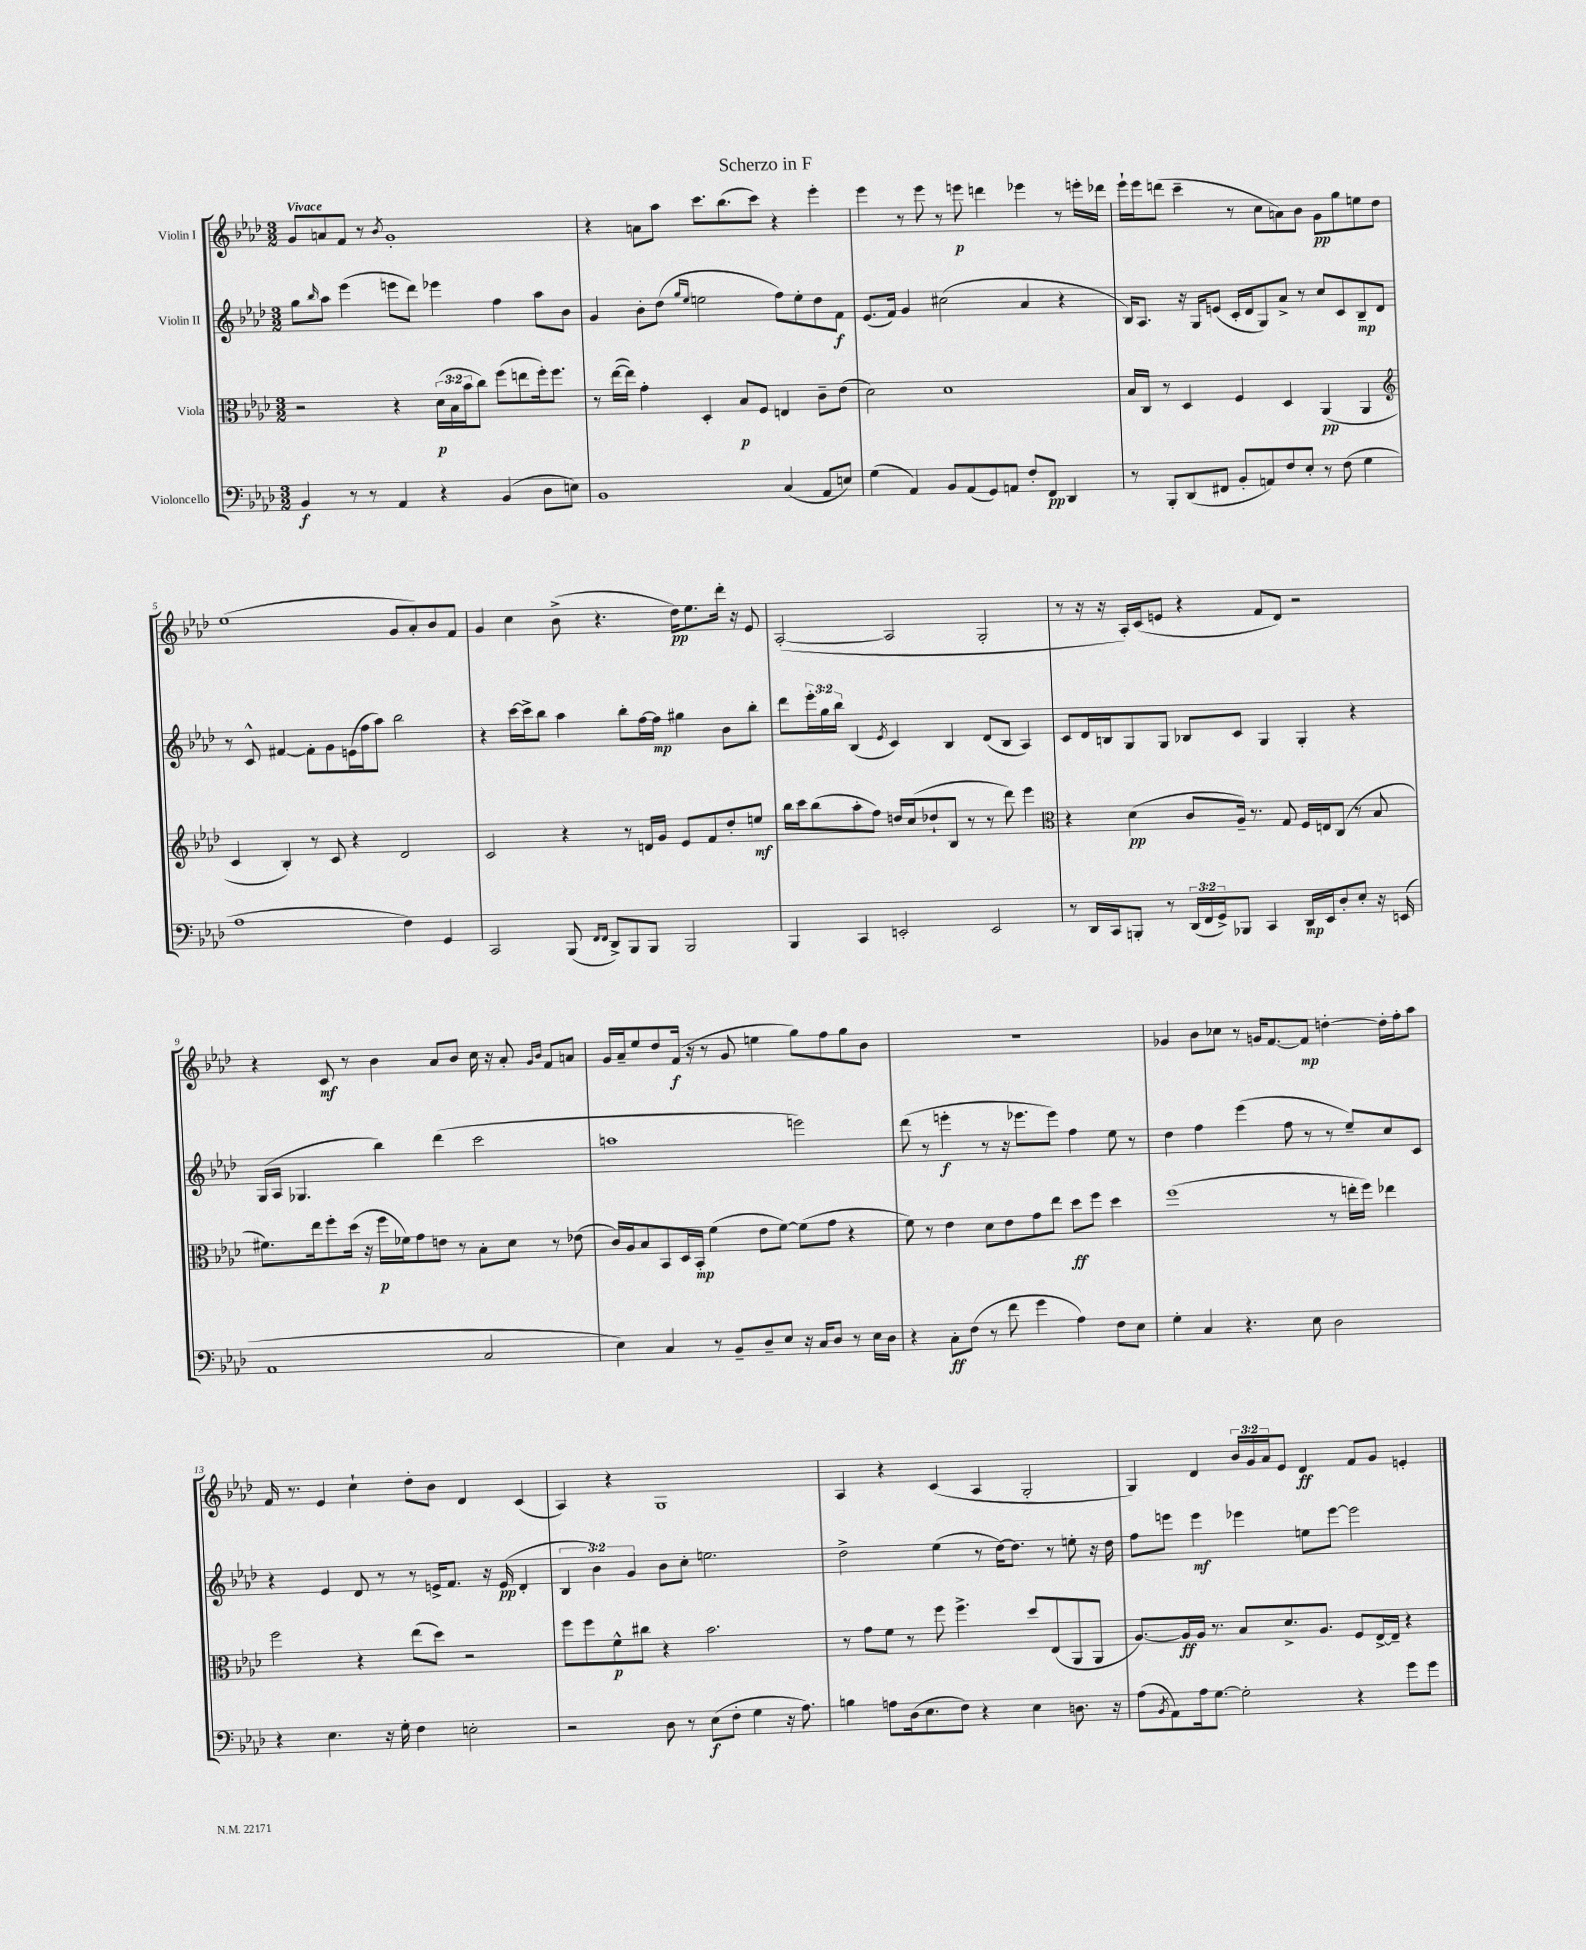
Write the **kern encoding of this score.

**kern	**kern	**kern	**kern
*staff4	*staff3	*staff2	*staff1
*clefF4	*clefC3	*clefG2	*clefG2
*k[b-e-a-d-]	*k[b-e-a-d-]	*k[b-e-a-d-]	*k[b-e-a-d-]
*M3/2	*M3/2	*M3/2	*M3/2
4BB-	2r	8gg	8g
.	.	16qqbb-	.
.	.	8aa-	8a
8r	.	(4eee-	8f
8r	.	.	8r
.	.	.	8qb-
4AA-	4r	8eee	1g'
.	.	8ddd-)	.
4r	(24d-	4eee-	.
.	24B-	.	.
.	24b-	.	.
.	8cc)	.	.
(4BB-	(8ff	4ff	.
.	8ee	.	.
8D-	16ff')	8aa-	.
.	8.ff	.	.
8E)	.	8b-	.
=	=	=	=
1BB-	8r	4g	4r
.	([16ee-	.	.
.	16ee-])	.	.
.	4g'	8b-'	8a
.	.	(8dd-	8aa-
.	.	16qqgg	.
.	.	16qqee-	.
.	4D-'	2ee	8.ccc
.	.	.	(8.bb-
.	8B-	.	.
.	8F	.	8ccc)
(4C	4E	8ff)	4r
.	.	8ee'	.
8AA-	8c~	8dd-	4eee-'
8E)	(8e-	8f	.
=	=	=	=
(4G	2d-)	(8.e-	4eee-
.	.	16f)	.
4AA-)	.	4g	8r
.	.	.	8eee-
8BB-	1d-	(2cc#	8r
(8AA-	.	.	8eee
8GG)	.	.	4ddd
8AA	.	.	.
8F'	.	4a-	4eee-
8FF	.	.	.
4DD-	.	4r	8r
.	.	.	16eee'
.	.	.	16ddd-
=	=	=	=
8r	16B-	16B-)	16eee-`
.	16C	8.A-	16eee-
8BBB-'	8r	.	(8ddd
(8DD-	4D-	16r	4ccc~
.	.	16G	.
8FF#	.	(8e	.
8BB-'	4F	16c'	8r
.	.	16d-	.
8AA)	.	8G)	8cc
8F	4D-	8a-^	8a)
8E-'	.	8r	8b-
8r	(4AA-	8cc	8g
(8F	.	8c	8gg
4G	4AA-	8B-~	8ee
.	.	8d-	8dd-
=	=	=	=
*	*clefG2	*	*
1A-	4c	8r	(1ee-
.	.	8c^^	.
.	4B-')	[4f#	.
.	8r	8f#']	.
.	8c	8g	.
.	4r	(16e	.
.	.	16ff	.
.	.	8aa-)	.
4F)	2d-	2bb-	8g
.	.	.	8a-')
4GG	.	.	8b-
.	.	.	8f
=	=	=	=
2CC	2c	4r	4g
.	.	[16ccc	4cc
.	.	16ccc^]	.
.	.	8bb-	.
(8BBB-	4r	4aa-	(8b-^
16qqFF	.	.	.
16qqFF	.	.	.
8DD-^)	.	.	4.r
8BBB-	8r	8bb-'	.
8BBB-	16d	[16ff	.
.	16g	16ff]	.
2BBB-	8e-	4gg#	16dd-)
.	.	.	8.ee-
.	8f	.	.
.	8dd-'	8b-	16ddd-'
.	.	.	16r
.	8ee	8bb-'	8e-
=	=	=	=
4BBB-	16bb-	8ddd-	([2A-'
.	16ccc	.	.
.	(8bb-	24eee-'	.
.	.	24gg	.
.	.	24bb-	.
4CC	8aa-'	(4B-	.
.	8ff)	.	.
.	.	8qe-	.
2EE'	16dd	4c)	2A-]
.	(16cc	.	.
.	8dd-`	.	.
.	8B-	4B-	.
.	8r	.	.
2EE	8r	(8d-	2G'
.	8ddd-)	8B-	.
.	4eee-	4A-)	.
=	=	=	=
*	*clefC3	*	*
8r	4r	8c	8r
16DD-	.	16d-	16r
16CC	.	16B	16r
8BBB'	(4d-	8G	16A-')
.	.	.	(16c
8r	.	8G	8e
(24DD-	8c	8B-	4r
24FF	.	.	.
24GG^)	.	.	.
8BBB-	16A-~)	8c	.
.	8.r	.	.
4CC	.	4G	8f
.	8G	.	8d-)
16DD-	16F	4G'	2r
16EE-	16E	.	.
8D-'	(8C	.	.
8E-'	8r	4r	.
16r	8B-	.	.
(16EE	.	.	.
=	=	=	=
1AA-	8.f#)	(16G	4r
.	.	16A-	.
.	.	4.G-	.
.	16ee-	.	.
.	8ff'	.	8c
.	(16dd-	.	8r
.	16r	.	.
.	16ff	4bb-)	4b-
.	16f-)	.	.
.	8g	.	.
.	8e	(4ddd-	8a-
.	8r	.	8b-
2C	8B-'	2ccc	16cc
.	.	.	16r
.	8d-	.	8a-'
.	.	.	16qqg
.	.	.	16qqb-
.	8r	.	8f
.	(8e-	.	8a
=	=	=	=
4E-)	16c)	1aa	16g
.	16A-	.	16a-~
.	8B-	.	8ee-
4C	8BB-	.	8dd-
.	16D-	.	(16f
.	16BB-'	.	16r
8r	(4f	.	8r
8BB-~	.	.	8g
8D-~	8e-	.	4ee
8E-	[8f)	.	.
16r	(8f]	2eee)	8gg)
16C	.	.	.
8D-	8g	.	8ff
8r	4r	.	8gg
16E-	.	.	8b-
16D-	.	.	.
=	=	=	=
4r	8f)	(8ddd-	1.r
.	8r	8r	.
8C'	4e-	4eee'	.
(8F	.	.	.
8r	8d-	8r	.
8f	8e-	16r	.
.	.	8.eee-	.
4g	8g	.	.
.	8ee-	8eee-)	.
4A-)	8dd-	4ff	.
.	8ff	.	.
8F	4dd-	8ee-	.
8E-	.	8r	.
=	=	=	=
4G'	(1ff	4dd-	4g-
4C	.	4ff	8b-
.	.	.	8cc-
4.r	.	(4eee-	8r
.	.	.	16g
.	.	.	[8.f
.	.	8ff	.
8E-	.	8r	8f]
2D-	8r	8r	[4dd'
.	16ee'	8ee-~)	.
.	16ff)	.	.
.	4ee-	8cc	16dd']
.	.	.	16ff'
.	.	8c	8aa-
=	=	=	=
4r	2ff	4r	16f
.	.	.	8.r
4.E-	.	4e-	4e-
.	4r	8d-	4cc`
16r	.	8r	.
16G'	.	.	.
4F	(8ee-	8r	8dd-'
.	8dd-)	16e^	8b-
.	.	8.f	.
2E'	2r	.	4d-
.	.	16r	.
.	.	(16e	.
.	.	4d-'	(4c
=	=	=	=
2r	8ff	6B-	4A-)
.	8ff	.	.
.	.	6b-)	.
.	8f^^	.	4r
.	.	6g	.
.	8cc#	.	.
8D-	4r	8b-	1G
8r	.	8cc'	.
(8E-	2.b-	2.ee	.
8F'	.	.	.
4G	.	.	.
16r	.	.	.
8.A-)	.	.	.
=	=	=	=
4B	8r	2dd-^	4A-
.	8g	.	.
8A	8f	.	4r
(16D-	8r	.	.
8.E-	.	.	.
.	8ff	(4ee-	(4c
8F)	4.ff^	.	.
4r	.	8r	4A-
.	.	[16dd-)	.
.	.	8.dd-]	.
4E-	8dd-	.	2G'
.	(8E-	8r	.
8.D	8AA-	8ee'	.
.	8AA-	16r	.
16r	.	16dd-	.
=	=	=	=
(8A-	[8.A-)	8ff	4G)
8qBB-	.	.	.
8AA-)	.	8eee	.
.	16A-]	.	.
16A-	16A-	4eee	4d-
[8.G	8.r	.	.
2G']	8B-	4eee-	24b-
.	.	.	24g
.	.	.	24a-
.	8.d-^	.	8e-
.	.	8ee	4d-
.	8.A-	.	.
.	.	[8eee-	.
4r	8F	2eee-]	8f
.	[16E-^	.	8g
.	16E-~]	.	.
8g	4r	.	4e'
8g	.	.	.
==	==	==	==
*-	*-	*-	*-
